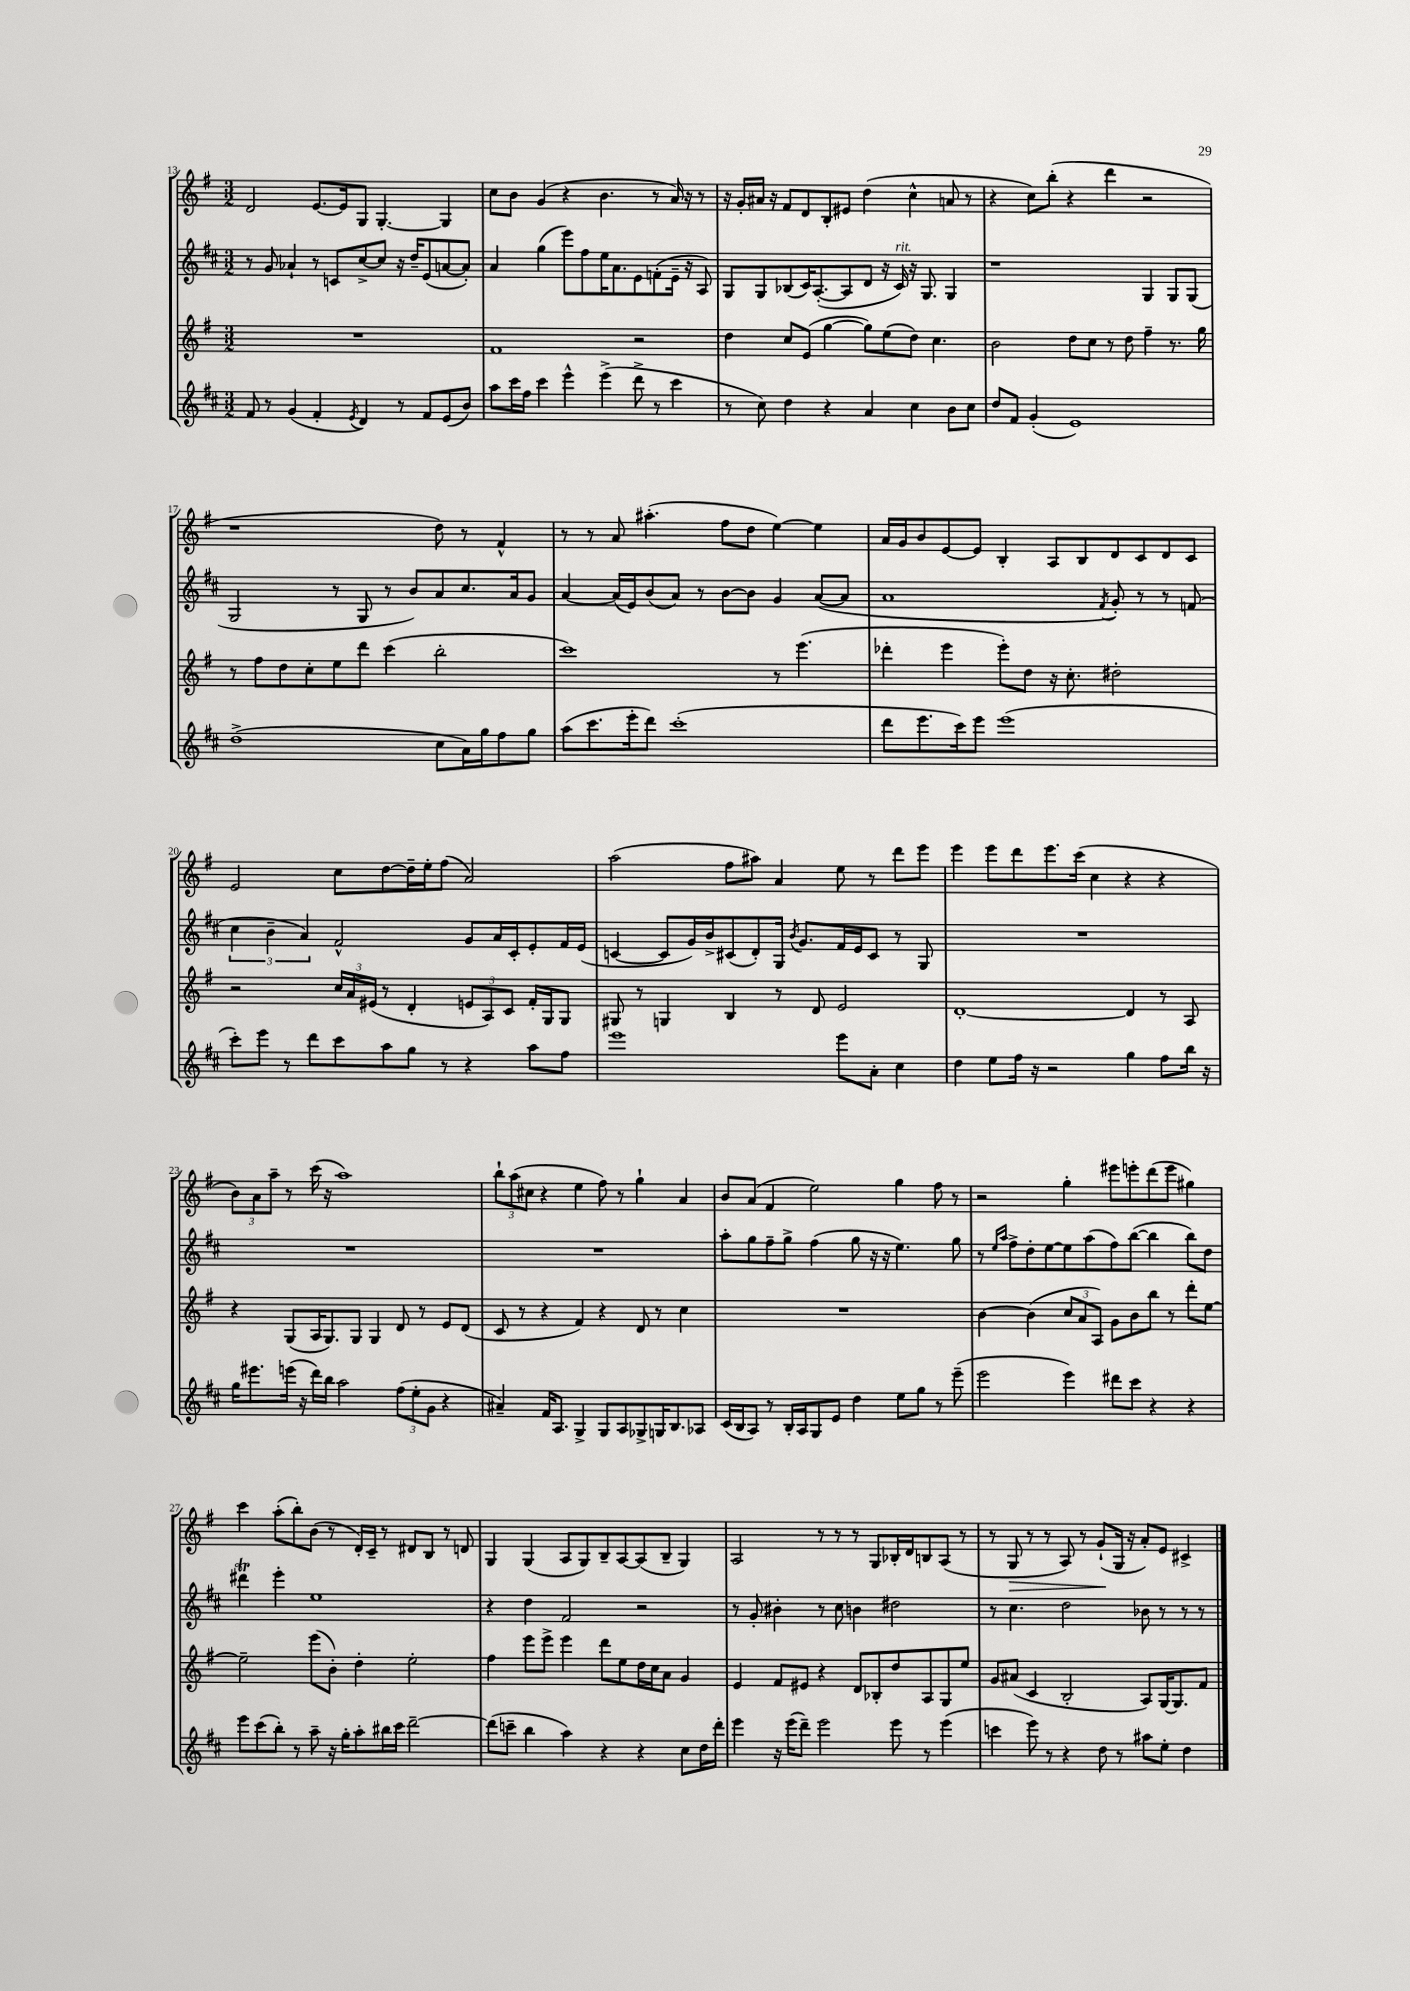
<<
\new StaffGroup <<
\new Staff = "s0" {
    \clef treble \key g \major \numericTimeSignature \time 3/2
    \autoBeamOff d'2 e'8.[~ e'16 g8] g4.~-. g4 |
    c''8[ b'8] g'4( r4 b'4. r8 a'16) r16 r8 |
    r16 g'16[-. ais'16] r16 fis'8[ d'8 b8-. eis'8] d''4( c''4-^ a'8 r8 |
    r4 c''8[) b''8]-.( r4 d'''4 r2 |
    r1 d''8) r8 fis'4-^ |
    r8 r8 a'8 ais''4.-.( fis''8[ d''8] e''4~) e''4 |
    a'16[ g'16 b'8 e'8~ e'8] b4-. a8[ b8 d'8 c'8 d'8 c'8] |
    e'2 c''8[ d''8~ d''16-- e''16-. fis''8]( a'2) |
    a''2( fis''8[ ais''8]) a'4 e''8 r8 d'''8[ e'''8] |
    e'''4 e'''8[ d'''8 e'''8. c'''16]( c''4 r4 r4 |
    \tuplet 3/2 { b'8[) a'8 a''8]-- } r8 c'''16( r16 a''1) |
    \tuplet 3/2 { b''8[-! a''8( cis''8] } r4 e''4 fis''8) r8 g''4-! a'4 |
    b'8[ a'8]( fis'4 e''2) g''4 fis''8 r8 |
    r2 g''4-. eis'''8[ e'''8-. d'''8( e'''8] gis''4) |
    c'''4 a''8[-.( b''8-.) b'8]( r8 d'16[-.) c'16]-- r8 dis'8[ b8] r8 d'8 |
    g4 g4( a8[ g8) b8-- a8~ a8( b8]-- g4) |
    a2 r8 r8 r8 g8[ bes16-. d'16 b8 a8]( r8 |
    r8 g8\> r8 r8 a8) r8 g'8[-!\!( g16] r16 a'8[-.) e'8] cis'4-> \bar "|." |
}
\new Staff = "s1" {
    \clef treble \key d \major \numericTimeSignature \time 3/2
    \autoBeamOff r8 g'8 aes'4-! r8 c'8[ cis''8~-> cis''8] r16 d''16[-- e'8( a'8~ a'8]-.) |
    a'4 g''4( e'''8[) fis''8 e''16 a'8. e'8 f'8-.( e'16]-- r16 a8) |
    g8[ g8 bes8( cis'16) a8.~-.( a8 d'8] r16 cis'16^\markup { \italic "rit." }) r16 g8. g4 |
    r1 g4 g8[ g8]( |
    g2 r8 g8 r8 b'8[) a'8 cis''8. a'16 g'8] |
    a'4~ a'16[( e'16) b'8( a'8]) r8 b'8[~ b'8] g'4 a'8[~( a'8] |
    a'1 \acciaccatura { fis'8 } g'8-.) r8 r8 f'8( |
    \tuplet 3/2 { cis''4 b'4-- a'4) } fis'2-^ g'8[ a'16 cis'16-. e'8-. fis'16 e'16]( |
    c'4~ c'8[ g'16) b'16-> cis'8( d'8-.) g16] \acciaccatura { b'8 } g'8.[ fis'16 e'16 cis'8] r8 g8 |
    R1. |
    R1. |
    R1. |
    a''8[-. g''8 fis''8-- g''8]-> fis''4( g''8 r16 r16 e''4.) g''8 |
    r8 \grace { e''16[ a''16] } fis''8[-> d''8-. e''8~ e''8 a''8( fis''8) b''8]~( b''4 b''8[) d''8] |
    dis'''4\trill e'''4-. e''1 |
    r4 d''4 fis'2 r2 |
    r8 g'8-. bis'4-. r8 cis''8 b'4 dis''2 |
    r8 cis''4. d''2 bes'8 r8 r8 r8 \bar "|." |
}
\new Staff = "s2" {
    \clef treble \key g \major \numericTimeSignature \time 3/2
    \autoBeamOff R1. |
    fis'1 r2 |
    d''4 c''8[ e'8]( g''4~ g''8[) e''8( d''8]) c''4. |
    b'2 d''8[ c''8] r8 d''8 fis''4-- r8. g''16 |
    r8 fis''8[ d''8 c''8-. e''8 d'''8] c'''4( b''2-. |
    c'''1) r8 e'''4.( |
    des'''4-. e'''4 e'''8[-.) d''8] r16 c''8.-. dis''2-. |
    r2 \tuplet 3/2 { c''16[ a'16 eis'16]( } r8 d'4-. \tuplet 3/2 { e'8[ a8) c'8] } fis'16[-. g16 g8] |
    gis8 r8 g4 b4 r8 d'8 e'2 |
    d'1~-. d'4 r8 a8 |
    r4 g8[( a16 g8.) g8] g4 d'8 r8 e'8[ d'8]( |
    c'8 r8 r4 fis'4) r4 d'8 r8 c''4 |
    R1. |
    b'4~ b'4( \tuplet 3/2 { c''8[ a'8 a8]) } g'8[ b'8 b''8] r8 d'''8[-. e''8]~ |
    e''2-- e'''8[( b'8]-.) d''4-. e''2-. |
    fis''4 e'''8[ e'''8]-> e'''4 d'''8[ e''8 d''16 c''16 a'8] g'4 |
    e'4 fis'8[ eis'8] r4 d'8[ bes8-. d''8 a8 g8 e''8] |
    g'8[ ais'8]( c'4 b2-. a8[) g16~ g8. fis'8] \bar "|." |
}
\new Staff = "s3" {
    \clef treble \key d \major \numericTimeSignature \time 3/2
    \autoBeamOff fis'8 r8 g'4( fis'4-. \acciaccatura { e'8 } d'4) r8 fis'8[ e'8( b'8]) |
    a''8[ cis'''16 fis''16] cis'''4 e'''4-^ e'''4->( d'''8-> r8 cis'''4 |
    r8 cis''8) d''4 r4 a'4 cis''4 b'8[ cis''8] |
    d''8[ fis'8] g'4-.( e'1) |
    d''1->( cis''8[ a'16) g''16 fis''8 g''8] |
    a''8[( cis'''8. e'''16-. d'''8]) cis'''1-.( |
    d'''8[ e'''8. cis'''16) e'''8] e'''1( |
    cis'''8[-.) e'''8] r8 d'''8[ cis'''8 a''8 g''8] r8 r4 a''8[ fis''8] |
    e'''1 e'''8[ a'8]-. cis''4 |
    d''4 e''8[ fis''16] r16 r2 g''4 fis''8[ b''16] r16 |
    g''16[ eis'''8. e'''16]( r16 d'''16[) b''16] a''2 \tuplet 3/2 { fis''8[( e''8-. g'8] } r4 |
    ais'4--) fis'16[ a8.] g4-> g8[ a8 ges8-> g16 b8. aes8] |
    cis'16[( b16 a8]) r8 b16[-. a16 g8 e'8] d''4 e''8[ g''8] r8 e'''8--( |
    e'''2 e'''4) dis'''8[ cis'''8] r4 r4 |
    e'''8[ cis'''8( b''8]-.) r8 a''8-- r16 g''16[-. a''8-. bis''16 cis'''16] d'''2~-- |
    d'''8[( c'''8]-- b''4 a''4) r4 r4 cis''8[ d''16 d'''16]-. |
    e'''4 r16 e'''16[( d'''8]--) e'''2 e'''8 r8 e'''4( |
    c'''4 e'''8) r8 r4 d''8 r8 ais''8[ e''8]-. d''4 \bar "|." |
}
>>
>>
\layout { \context { \Score currentBarNumber = #13 } }
